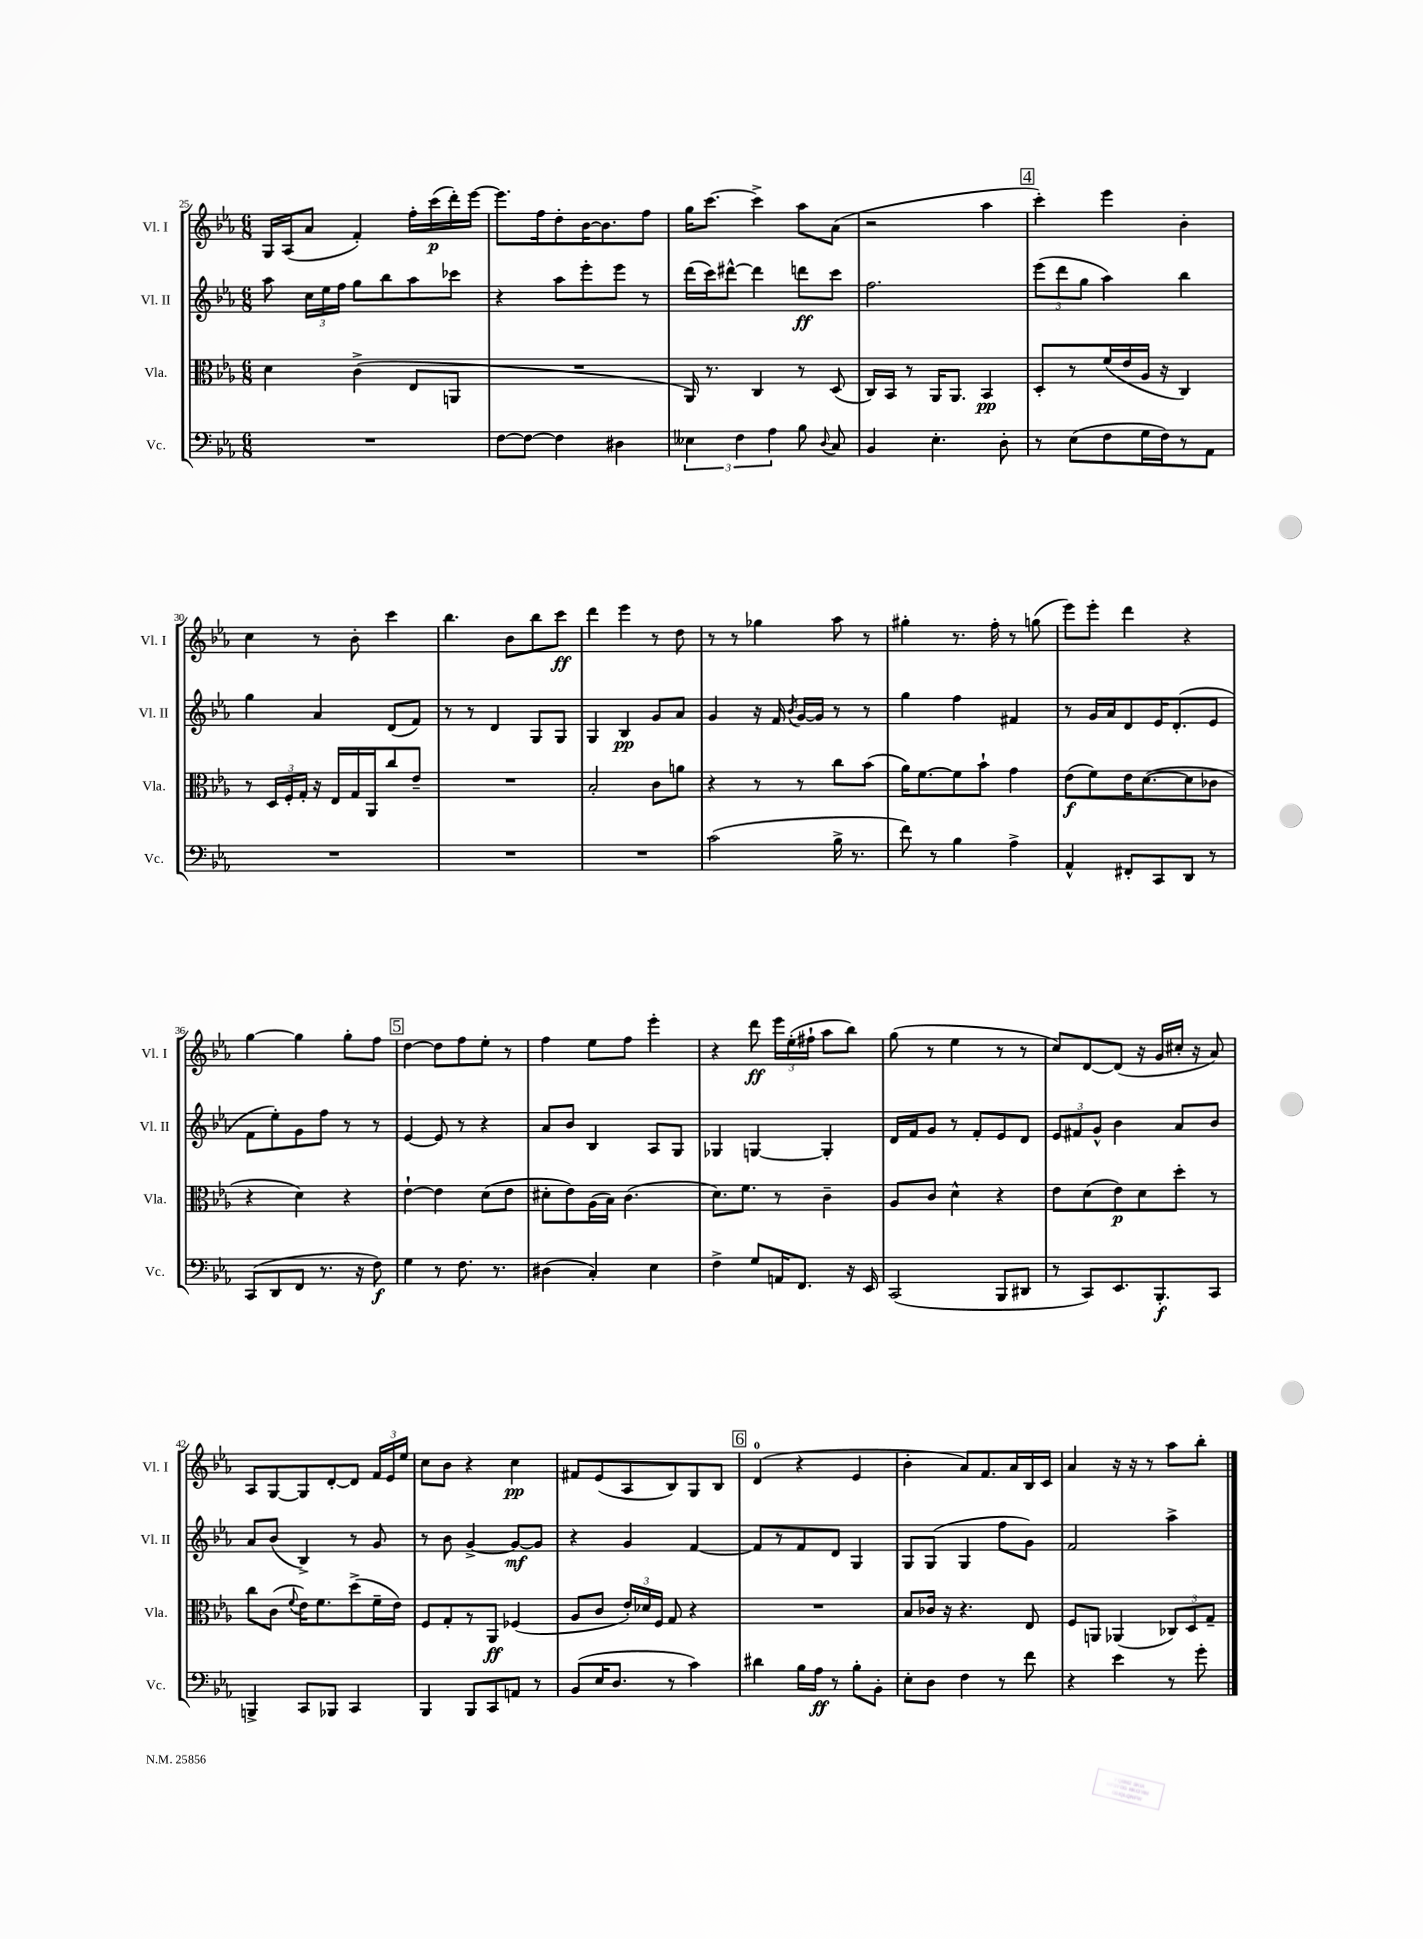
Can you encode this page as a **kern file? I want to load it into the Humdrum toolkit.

**kern	**dynam	**kern	**dynam	**kern	**dynam	**kern	**dynam
*part4	*part4	*part3	*part3	*part2	*part2	*part1	*part1
*staff4	*staff4	*staff3	*staff3	*staff2	*staff2	*staff1	*staff1
*I"Vc.	*	*I"Vla.	*	*I"Vl. II	*	*I"Vl. I	*
*I'Vc.	*	*I'Vla.	*	*I'Vl. II	*	*I'Vl. I	*
*clefF4	*	*clefC3	*	*clefG2	*	*clefG2	*
*k[b-e-a-]	*	*k[b-e-a-]	*	*k[b-e-a-]	*	*k[b-e-a-]	*
*M6/8	*	*M6/8	*	*M6/8	*	*M6/8	*
=25	=25	=25	=25	=25	=25	=25	=25
2.r	.	4d\	.	8aa-\	.	16G/LL	.
.	.	.	.	.	.	(16A-/J	.
.	.	.	.	24cc\LL	.	8a-/J	.
.	.	.	.	24ee-\	.	.	.
.	.	.	.	24ff\JJ	.	.	.
.	.	(4c^\	.	8gg\L	.	4f'/)	.
.	.	.	.	8bb-\	.	.	.
.	.	8E-/L	.	8aa-\	.	16ff'\LL	.
.	.	.	.	.	.	(16ccc\	p
.	.	8AAn/J	.	8ccc-X\J	.	16ddd'\)	.
.	.	.	.	.	.	[16eee-\JJ	.
=26	=26	=26	=26	=26	=26	=26	=26
[8F\L	.	2.r	.	4r	.	8.eee-\L]	.
8F\J_	.	.	.	.	.	.	.
.	.	.	.	.	.	16ff\k	.
4F\]	.	.	.	8aa-\L	.	8dd'\	.
.	.	.	.	8eee-'\	.	[16b-\K	.
.	.	.	.	.	.	8.b-\]	.
4D#X\	.	.	.	8eee-\J	.	.	.
.	.	.	.	8r	.	8ff\J	.
=27	=27	=27	=27	=27	=27	=27	=27
6E--X\	.	16AA-/)	.	(16ddd\LL	.	16gg\KL	.
.	.	8.r	.	16ccc\J)	.	[8.ccc\J	.
.	.	.	.	[8ddd#X^^\J	.	.	.
6F\	.	.	.	.	.	.	.
.	.	4C/	.	4ddd#\]	.	4ccc^\]	.
6A-\	.	.	.	.	.	.	.
8B-\	.	8r	.	8dddn\L	ff	8aa-\L	.
8qqD/	.	.	.	.	.	.	.
8C/	.	(8D/	.	8ccc\J	.	(8a-\J	.
=28	=28	=28	=28	=28	=28	=28	=28
4BB-/	.	16C/LL)	.	2.ff\	.	2r	.
.	.	16BB-/JJ	.	.	.	.	.
.	.	8r	.	.	.	.	.
4.E-'\	.	16AA-/KL	.	.	.	.	.
.	.	8.AA-/J	.	.	.	.	.
.	.	4BB-/	pp	.	.	4aa-\	.
8D'\	.	.	.	.	.	.	.
!!LO:REH:place=s1:t=4
=29	=29	=29	=29	=29	=29	=29	=29
8r	.	8D'/L	.	(12eee-\L	.	4ccc'\)	.
.	.	.	.	12ddd\	.	.	.
(8E-\L	.	8r	.	.	.	.	.
.	.	.	.	12gg\J	.	.	.
8F\	.	(16f/L	.	4aa-\)	.	4eee-\	.
.	.	16e-/	.	.	.	.	.
16G\L	.	16A-/JJ	.	.	.	.	.
16F\J)	.	16r	.	.	.	.	.
8r	.	4C/)	.	4bb-\	.	4b-'\	.
8AA-\J	.	.	.	.	.	.	.
!!LO:LB:g=z
=30	=30	=30	=30	=30	=30	=30	=30
2.r	.	8r	.	4gg\	.	4cc\	.
.	.	24D/LL	.	.	.	.	.
.	.	24F'/	.	.	.	.	.
.	.	24G'/JJ	.	.	.	.	.
.	.	16r	.	4a-/	.	8r	.
.	.	16E-/LL	.	.	.	.	.
.	.	16G/	.	.	.	8b-'\	.
.	.	16AA-/J	.	.	.	.	.
.	.	8cc/	.	(8d/L	.	4ccc\	.
.	.	8e-~/J	.	8f/J)	.	.	.
=31	=31	=31	=31	=31	=31	=31	=31
2.r	.	2.r	.	8r	.	4.bb-\	.
.	.	.	.	8r	.	.	.
.	.	.	.	4d/	.	.	.
.	.	.	.	.	.	8b-\L	.
.	.	.	.	8G/L	.	8bb-\	.
.	.	.	.	8G/J	.	8ccc\J	ff
=32	=32	=32	=32	=32	=32	=32	=32
2.r	.	2B-'/	.	4G/	.	4ddd\	.
.	.	.	.	4B-/	pp	4eee-\	.
.	.	8c\L	.	8g/L	.	8r	.
.	.	8an\J	.	8a-/J	.	8dd\	.
=33	=33	=33	=33	=33	=33	=33	=33
(2c\	.	4r	.	4g/	.	8r	.
.	.	.	.	.	.	8r	.
.	.	8r	.	16r	.	4gg-X\	.
.	.	.	.	16f/	.	.	.
.	.	.	.	8qb-/	.	.	.
.	.	8r	.	[16g/LL	.	.	.
.	.	.	.	16g/JJ]	.	.	.
16B-^\	.	8cc\L	.	8r	.	8aa-\	.
8.r	.	.	.	.	.	.	.
.	.	(8b-\J	.	8r	.	8r	.
=34	=34	=34	=34	=34	=34	=34	=34
8f\)	.	16a-\KL)	.	4gg\	.	4gg#X'\	.
.	.	[8.f\	.	.	.	.	.
8r	.	.	.	.	.	.	.
4B-\	.	8f\]	.	4ff\	.	8.r	.
.	.	8b-`\J	.	.	.	.	.
.	.	.	.	.	.	16ff'\	.
4A-^\	.	4g\	.	4f#X/	.	8r	.
.	.	.	.	.	.	(8ggn\	.
=35	=35	=35	=35	=35	=35	=35	=35
4AA-^^/	.	(8e-\L	f	8r	.	8eee-\L)	.
.	.	8f\)	.	16g/LL	.	8eee-'\J	.
.	.	.	.	16a-/J	.	.	.
8FF#X'/L	.	16e-\K	.	8d/	.	4ddd\	.
.	.	([8.d\	.	.	.	.	.
8CC/	.	.	.	16e-/K	.	.	.
.	.	.	.	(8.d'/	.	.	.
8DD/J	.	8d\]	.	.	.	4r	.
8r	.	8c-X\J	.	8e-/J	.	.	.
!!LO:LB:g=z
=36	=36	=36	=36	=36	=36	=36	=36
(8CC/L	.	4r	.	8f\L	.	[4gg\	.
8DD/	.	.	.	8ee-'\)	.	.	.
8FF/J	.	4d\)	.	8g\	.	4gg\]	.
8.r	.	.	.	8ff\J	.	.	.
.	.	4r	.	8r	.	8gg'\L	.
16r	.	.	.	.	.	.	.
8F\)	f	.	.	8r	.	8ff\J	.
!!LO:REH:place=s1:t=5
=37	=37	=37	=37	=37	=37	=37	=37
4G\	.	[4e-`\	.	[4e-/	.	[4dd\	.
8r	.	4e-\]	.	8e-/]	.	8dd\L]	.
8.F\	.	.	.	8r	.	8ff\	.
.	.	(8d\L	.	4r	.	8ee-'\J	.
8.r	.	.	.	.	.	.	.
.	.	8e-\J	.	.	.	8r	.
=38	=38	=38	=38	=38	=38	=38	=38
(4D#X\	.	8d#X'\L	.	8a-/L	.	4ff\	.
.	.	8e-\)	.	8b-/J	.	.	.
4C'/)	.	(16A-\L	.	4B-/	.	8ee-\L	.
.	.	16B-\JJ)	.	.	.	.	.
.	.	(4.c\	.	.	.	8ff\J	.
4E-\	.	.	.	8A-/L	.	4eee-'\	.
.	.	.	.	8G/J	.	.	.
=39	=39	=39	=39	=39	=39	=39	=39
4F^\	.	8.d\L)	.	4G-X/	.	4r	.
.	.	8.f\J	.	.	.	.	.
8G/L	.	.	.	[4Gn/	.	8ddd\	ff
16AAn/K	.	8r	.	.	.	24eee-\LL	.
.	.	.	.	.	.	(24ee-'\	.
8.FF/J	.	.	.	.	.	.	.
.	.	.	.	.	.	24ff#X`\JJ	.
.	.	4c~\	.	4G'/]	.	8aa-\L	.
16r	.	.	.	.	.	8bb-\J)	.
16EE-/	.	.	.	.	.	.	.
=40	=40	=40	=40	=40	=40	=40	=40
(2CC/	.	8A-/L	.	16d/LL	.	(8gg\	.
.	.	.	.	16f/J	.	.	.
.	.	8c/J	.	8g/J	.	8r	.
.	.	4d^^\	.	8r	.	4ee-\	.
.	.	.	.	8f'/L	.	.	.
8BBB-/L	.	4r	.	8e-/	.	8r	.
8DD#X/J	.	.	.	8d/J	.	8r	.
=41	=41	=41	=41	=41	=41	=41	=41
8r	.	8e-\L	.	12e-/L	.	8cc/L)	.
.	.	.	.	12f#X/	.	.	.
8CC/L)	.	(8d\	.	.	.	[8d/	.
.	.	.	.	12g^^/J	.	.	.
8.EE-/	.	8e-\)	p	4b-\	.	(8d/J]	.
.	.	8d\	.	.	.	16r	.
8.BBB-'/	f	.	.	.	.	16g/LL	.
.	.	8dd'\J	.	8a-/L	.	16cc#X'/JJ	.
.	.	.	.	.	.	16r	.
8CC/J	.	8r	.	8b-/J	.	8a-/)	.
!!LO:LB:g=z
=42	=42	=42	=42	=42	=42	=42	=42
4BBBn^/	.	8cc\L	.	8a-/L	.	8A-/L	.
.	.	(8c\J	.	(8b-/J	.	[8G/	.
.	.	8qqf/	.	.	.	.	.
8CC/L	.	16e-\KL)	.	4B-^/)	.	8G/]	.
.	.	8.f\	.	.	.	.	.
8BBB-X/J	.	.	.	.	.	[8d'/	.
4CC/	.	(8dd^\	.	8r	.	8d/J]	.
.	.	16f~\L	.	8g/	.	24f/LL	.
.	.	.	.	.	.	24e-/	.
.	.	16e-\JJ)	.	.	.	.	.
.	.	.	.	.	.	24ee-/JJ	.
=43	=43	=43	=43	=43	=43	=43	=43
4BBB-/	.	8F/L	.	8r	.	8cc\L	.
.	.	8G'/	.	8b-\	.	8b-\J	.
8BBB-/L	.	8r	.	[4g^/	.	4r	.
8CC/	.	8AA-/J	ff	.	.	.	.
8AAn/J	.	(4F-X/	.	8g/L_	mf	4cc\	pp
8r	.	.	.	8g/J]	.	.	.
=44	=44	=44	=44	=44	=44	=44	=44
(8BB-/L	.	8A-/L	.	4r	.	8f#X/L	.
16E-/K	.	8c/J	.	.	.	(8e-/	.
8.D/J	.	.	.	.	.	.	.
.	.	24e-'/LL)	.	4g/	.	8A-/	.
.	.	24d-X/	.	.	.	.	.
.	.	24F/JJ	.	.	.	.	.
8r	.	8G/	.	.	.	8B-/)	.
4c\)	.	4r	.	[4f/	.	8G/	.
.	.	.	.	.	.	8B-/J	.
!!LO:REH:place=s1:t=6
=45	=45	=45	=45	=45	=45	=45	=45
4d#X\	.	2.r	.	8f/L]	.	(4d/	.
.	.	.	.	8r	.	.	.
16B-\LL	.	.	.	8f/	.	4r	.
16A-\JJ	ff	.	.	.	.	.	.
8r	.	.	.	8d/J	.	.	.
8B-'\L	.	.	.	4G/	.	4e-/	.
8BB-'\J	.	.	.	.	.	.	.
=46	=46	=46	=46	=46	=46	=46	=46
8E-'\L	.	8B-/L	.	8G/L	.	4b-'\	.
8D\J	.	16c-X/Jk	.	(8G/J	.	.	.
.	.	16r	.	.	.	.	.
4F\	.	4.r	.	4G/	.	8a-/L)	.
.	.	.	.	.	.	8.f/	.
8r	.	.	.	8ff\L	.	.	.
.	.	.	.	.	.	16a-/L	.
8f\	.	8E-/	.	8g\J)	.	16B-/	.
.	.	.	.	.	.	16c/JJ	.
=47	=47	=47	=47	=47	=47	=47	=47
4r	.	8F/L	.	2f/	.	4a-/	.
.	.	8AAn/J	.	.	.	.	.
4e-\	.	(4AA-X/	.	.	.	16r	.
.	.	.	.	.	.	16r	.
.	.	.	.	.	.	8r	.
8r	.	12C-X/L)	.	4aa-^\	.	8aa-\L	.
.	.	12D/	.	.	.	.	.
8g'\	.	.	.	.	.	8bb-'\J	.
.	.	12G~/J	.	.	.	.	.
==	==	==	==	==	==	==	==
*-	*-	*-	*-	*-	*-	*-	*-
